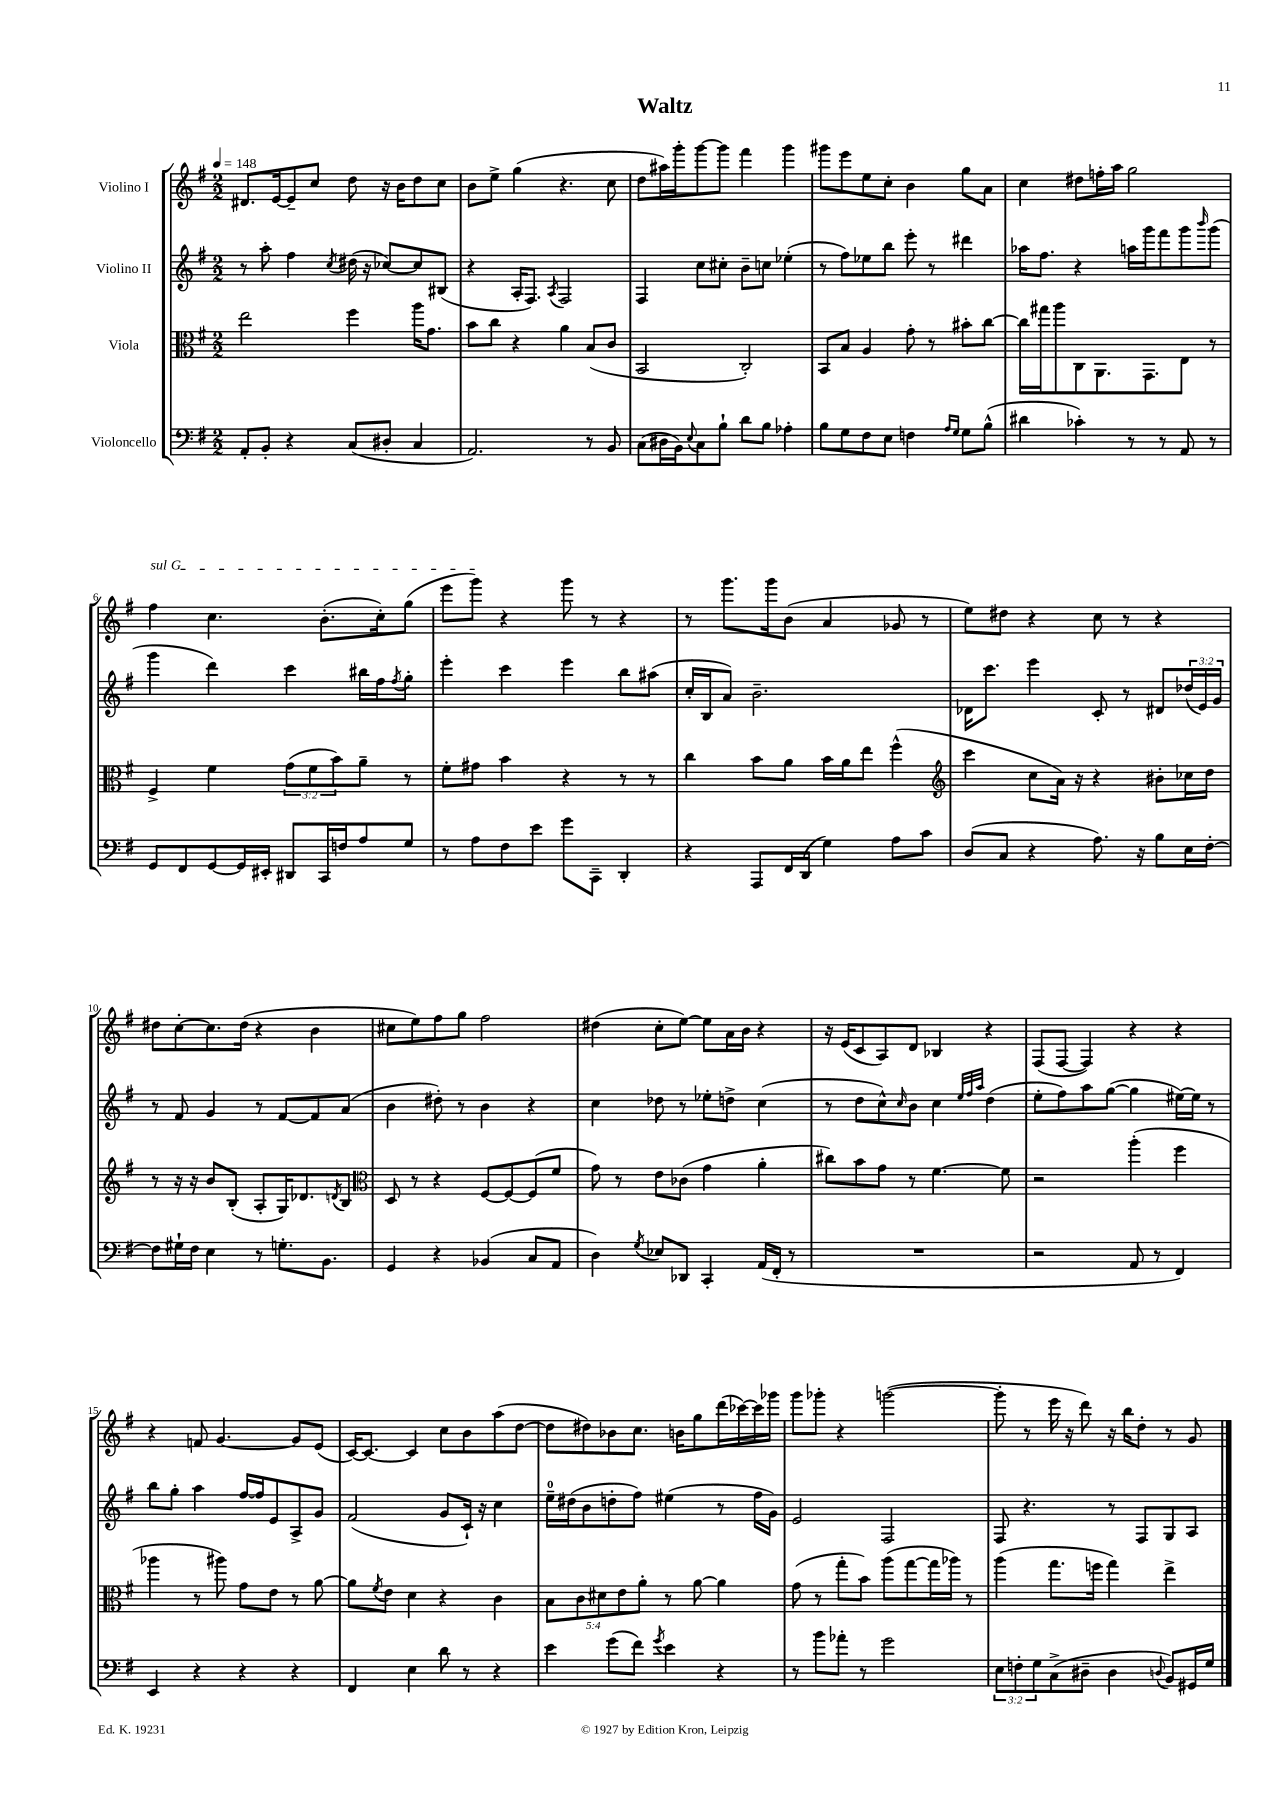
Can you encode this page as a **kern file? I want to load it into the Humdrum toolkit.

**kern	**kern	**kern	**kern
*staff4	*staff3	*staff2	*staff1
*clefF4	*clefC3	*clefG2	*clefG2
*k[f#]	*k[f#]	*k[f#]	*k[f#]
*M2/2	*M2/2	*M2/2	*M2/2
*MM148	*MM148	*MM148	*MM148
8AA'	2ee	8r	8.d#
8BB'	.	8aa'	.
.	.	.	[16e
4r	.	4ff#	8e~]
.	.	.	8cc
.	.	8qcc	.
(8C	4ff#	(16dd#	8dd
.	.	16r	.
8D#'	.	[8cc-)	16r
.	.	.	16b
4C	16aa	8cc-]	8dd
.	8.g	.	.
.	.	(8B#	8cc
=	=	=	=
2.AA)	8b	4r	8b
.	8cc	.	8ee^
.	4r	16A'	(4gg
.	.	8.F#)	.
.	.	8qA	.
.	4a	2F#	4.r
8r	(8B	.	.
8BB	8c	.	8cc
=	=	=	=
(8C	2BB	4F#	8dd
16D#	.	.	16aa#)
16BB)	.	.	16ggg'
8qqE	.	.	.
8C	.	8cc	[8ggg
8B`	.	8cc#'	8ggg]
8d	2C')	8b~	4fff#
8B	.	8cc	.
4A-'	.	(4ee-'	4ggg
=	=	=	=
8B	8BB	8r	8ggg#
8G	8B	8ff#)	8eee
8F#	4A	8ee-	8ee
8E	.	8bb	8cc'
4F	8g'	8eee'	4b
.	8r	8r	.
16qqA	.	.	.
16qqG	.	.	.
8G	8b#'	4ddd#	8gg
(8B^^	[8cc	.	8a
=	=	=	=
4d#	16cc]	16aa-	4cc
.	16gg#	8.ff#	.
.	8aa	.	.
4c-')	8C	4r	8dd#
.	8.AA	.	16ff'
.	.	.	16aa
8r	.	16aa	2gg
.	8.GG	16ggg	.
8r	.	8fff#	.
8AA	8E	8ggg	.
.	.	16qqbbb	.
8r	8r	(8ggg	.
=	=	=	=
8GG	4F#^	4ggg	4ff#
8FF#	.	.	.
[8GG	4f#	4ddd)	4.cc
16GG]	.	.	.
16EE#'	.	.	.
8DD#	(12g	4ccc	.
.	12f#	.	.
16CC	.	.	(8.b'
.	12b)	.	.
16F	.	.	.
8A	8a~	16bb#	.
.	.	16ff#	16cc')
.	.	8qff#	.
8G	8r	8gg'	(8gg
=	=	=	=
8r	8f#'	4eee'	8eee
8A	8g#	.	8ggg)
8F#	4b	4ccc	4r
8e	.	.	.
8g	4r	4eee	8ggg
8CC~	.	.	8r
4DD'	8r	8bb	4r
.	8r	(8aa#	.
=	=	=	=
4r	4cc	16cc'	8r
.	.	16B	.
.	.	8a)	8.ggg
8AAA	8b	2.b~	.
.	.	.	16ggg
16FF#	8a	.	(8b
(16DD	.	.	.
4G)	16b	.	4a
.	16a	.	.
.	8ee	.	.
8A	(4ff#^^	.	8g-
8c	.	.	8r
=	=	=	=
*	*clefG2	*	*
(8D	4ccc	16d-	8ee)
.	.	8.ccc	.
8C	.	.	8dd#
4r	8cc	4eee	4r
.	16a)	.	.
.	16r	.	.
8.A)	4r	8c'	8cc
.	.	8r	8r
16r	.	.	.
8B	8b#'	8d#	4r
16E	16cc-	(24dd-	.
.	.	24e)	.
[16F#'	16dd	.	.
.	.	24g	.
=	=	=	=
8F#]	8r	8r	8dd#
16G#`	16r	8f#	[8cc'
16F#	16r	.	.
4E	8b	4g	8.cc]
.	(8B'	.	.
.	.	.	(16dd#
8r	8A'	8r	4r
8.G'	16G)	[8f#	.
.	8.d-	.	.
.	.	8f#]	4b
8.BB	.	.	.
.	8qd	.	.
.	8B	(8a	.
=	=	=	=
*	*clefC3	*	*
4GG	8D	4b	8cc#
.	8r	.	8ee)
4r	4r	8dd#')	8ff#
.	.	8r	8gg
(4BB-	[8F#	4b	2ff#
.	8F#_	.	.
8C	(8F#]	4r	.
8AA	8f#	.	.
=	=	=	=
4D)	8g)	4cc	(4dd#
.	8r	.	.
8qG	.	.	.
8E-	8e	8dd-	8cc'
8DD-	(8c-	8r	[8ee)
4CC'	4g	8ee-'	8ee]
.	.	8dd^	16a
.	.	.	16b
(16AA	4a'	(4cc	4r
16FF#'	.	.	.
8r	.	.	.
=	=	=	=
1r	8cc#)	8r	16r
.	.	.	(16e
.	8b	8dd	8c
.	8g	8cc^^)	8A)
.	.	16qqcc	.
.	8r	8b	8d
.	[4.f#	4cc	4B-
.	.	32qqee	.
.	.	32qqff#	.
.	.	32qqaa	.
.	.	(4dd	4r
.	8f#]	.	.
=	=	=	=
2r	2r	8ee'	(8F#
.	.	8ff#)	[8F#
.	.	8aa	4F#])
.	.	([8gg	.
8AA	(4aa'	4gg]	4r
8r	.	.	.
4FF#)	4ff#	[16ee#)	4r
.	.	16ee#]	.
.	.	8r	.
=	=	=	=
4EE	4aa-	8bb	4r
.	.	8gg'	.
4r	8r	4aa	8f
.	8aa#)	.	[4.g
4r	8g	[16ff#	.
.	.	16ff#]	.
.	8e	8e	.
4r	8r	8A^	8g]
.	[8a	8g	(8e
=	=	=	=
4FF#	8a]	(2f#	[16c)
.	.	.	8.c_
.	8qf#	.	.
.	8e	.	.
4E	4d	.	4c]
8d	4r	8g	8cc
8r	.	16c`)	8b
.	.	16r	.
4r	4c	4cc	(8aa
.	.	.	[8dd
=	=	=	=
4e	10B	16ee~	8dd]
.	.	(16dd#	.
.	10c	.	.
.	.	8b	8dd#)
.	10d#	.	.
(8g	.	8dd'	8b-
.	10e	.	.
8f#)	.	8ff#)	8.cc
.	10a'	.	.
8qg	.	.	.
4e	8r	(4ee#	.
.	.	.	16b
.	[8a	.	8gg
4r	4a]	8r	(16ddd
.	.	.	[16ccc-)
.	.	16ff#	16ccc-]
.	.	16g)	16ggg-
=	=	=	=
8r	(8g	2e	8ggg
8b	8r	.	8ggg-'
8a-'	8gg'	.	4r
8r	8b)	.	.
2g	(8aa	2F#	([2ggg
.	[8gg	.	.
.	16gg]	.	.
.	16aa-)	.	.
.	8r	.	.
=	=	=	=
12E	(4aa	8F#	8ggg']
12F'	.	.	.
.	.	4.r	8r
12G	.	.	.
(8C^	8.gg	.	16eee
.	.	.	16r
8D#~	.	.	8ddd)
.	16ff	.	.
4D#	4gg)	8r	16r
.	.	.	16bb
.	.	8F#	8dd'
8qqD	.	.	.
8BB)	4ee^	8G	8r
16GG#	.	8A	8g
16G	.	.	.
==	==	==	==
*-	*-	*-	*-
